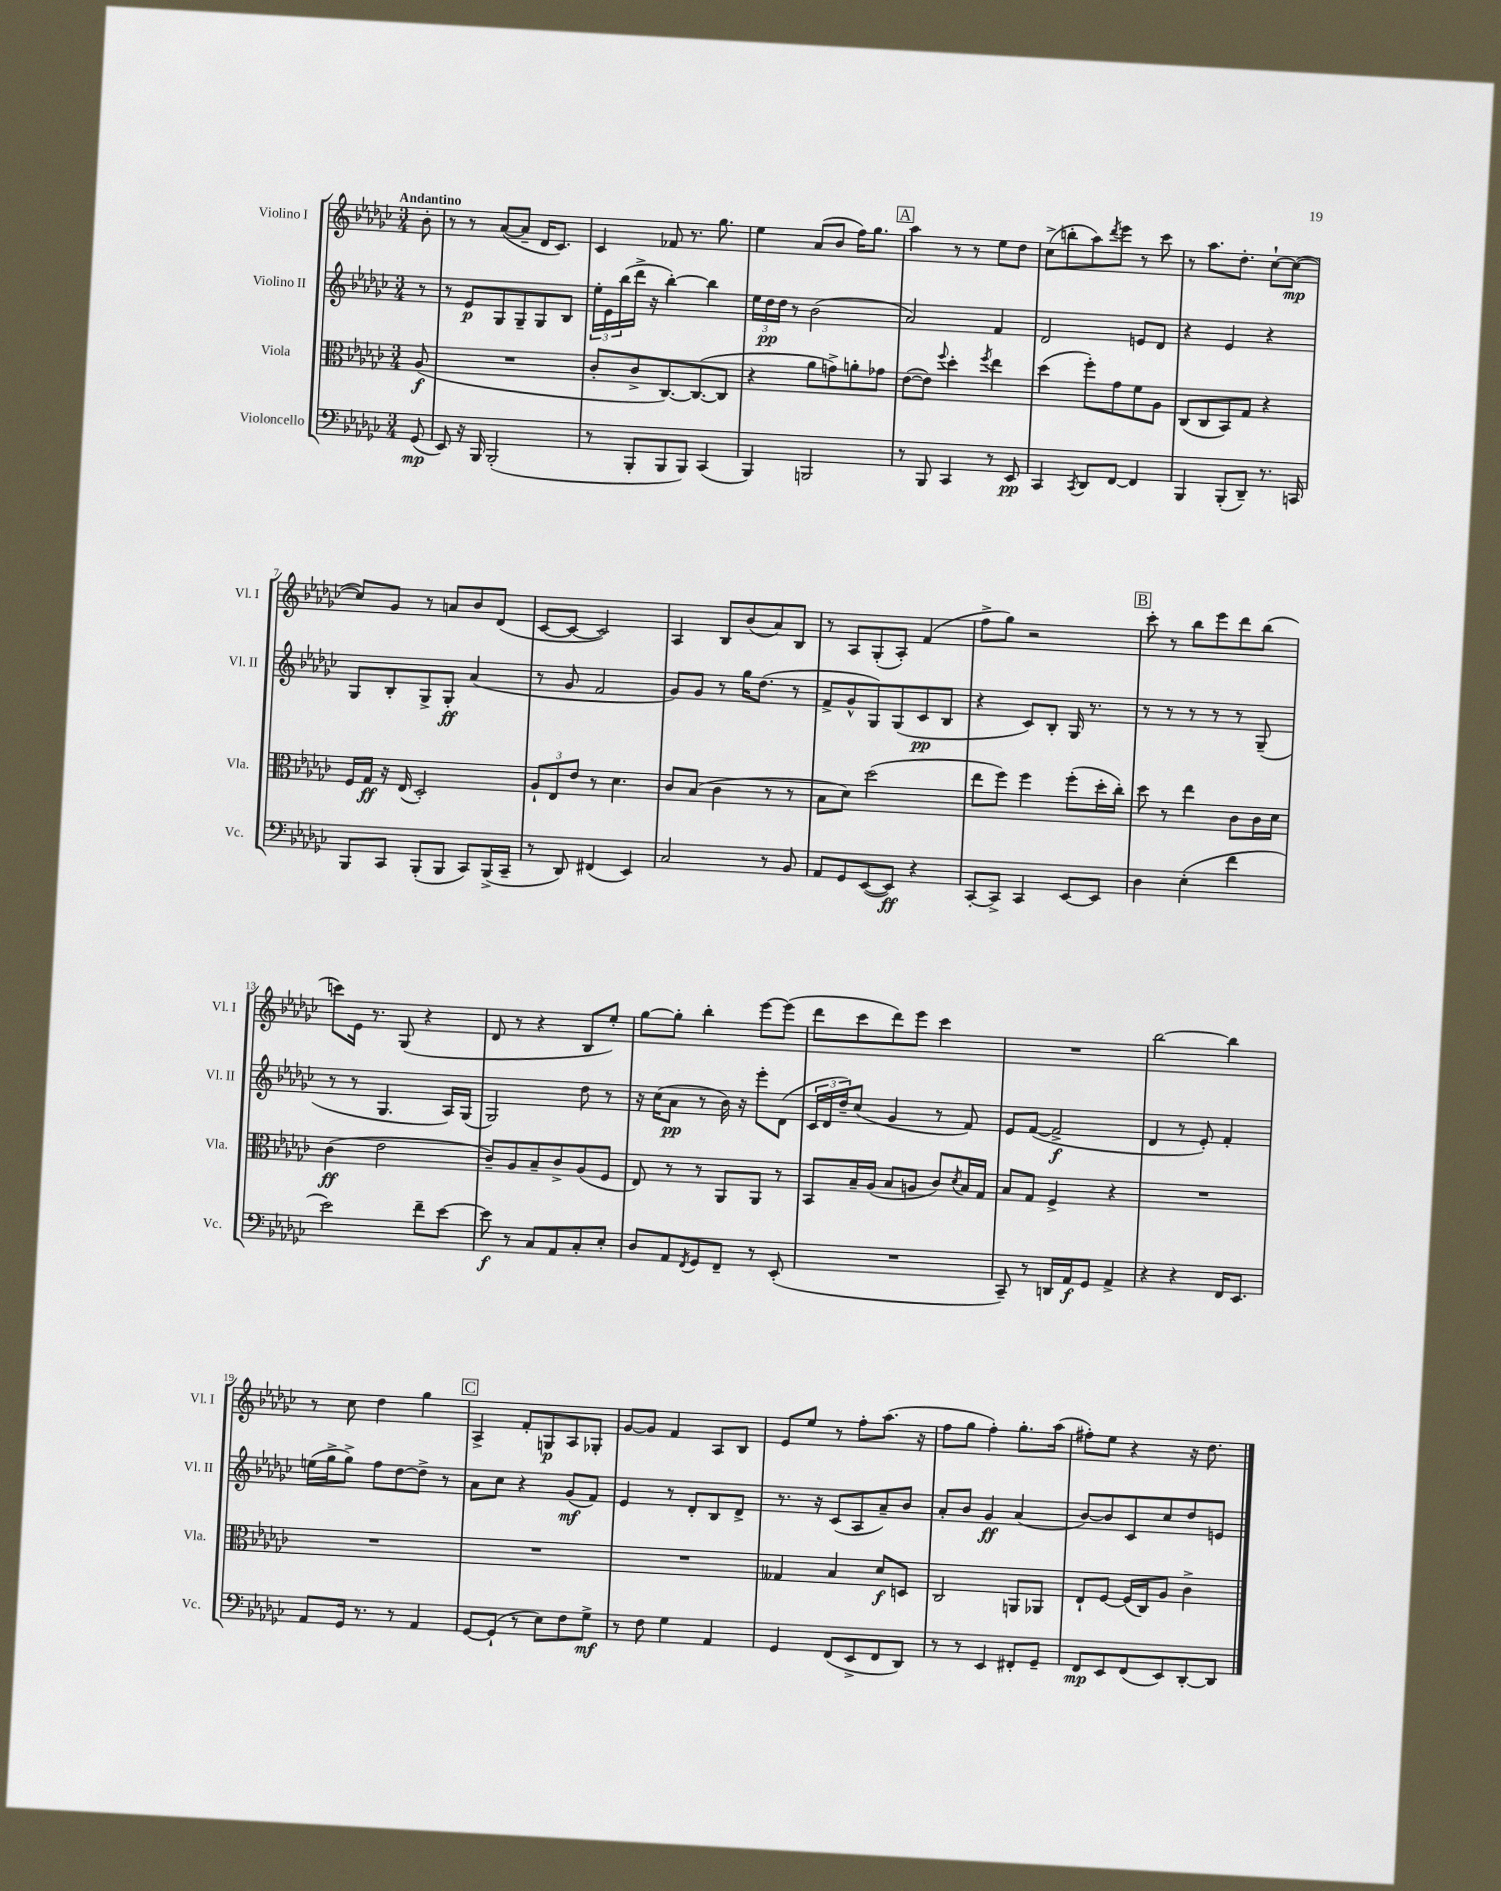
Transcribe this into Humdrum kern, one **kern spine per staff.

**kern	**kern	**kern	**kern
*staff4	*staff3	*staff2	*staff1
*clefF4	*clefC3	*clefG2	*clefG2
*k[b-e-a-d-g-c-]	*k[b-e-a-d-g-c-]	*k[b-e-a-d-g-c-]	*k[b-e-a-d-g-c-]
*M3/4	*M3/4	*M3/4	*M3/4
(8GG-	(8A-	8r	8b-'
=	=	=	=
8EE-)	2.r	8r	8r
16r	.	8e-	8r
16BBB-	.	.	.
(2BBB-'	.	8G-	([8a-
.	.	8G-~	8a-~]
.	.	8G-	16d-
.	.	.	8.c-)
.	.	8B-	.
=	=	=	=
8r	8c-'	24ee-'	4c-
.	.	24e-	.
.	.	(24bb-	.
8BBB-'	8c-^	16ddd-^	.
.	.	16r	.
8BBB-	[8.C-)	[4bb-')	8f-
8BBB-)	.	.	8.r
.	(8.C-_	.	.
(4CC-	.	4bb-]	.
.	.	.	8.gg-
.	8C-]	.	.
=	=	=	=
4BBB-)	4r	24ee-	4ee-
.	.	24dd-	.
.	.	24dd-	.
.	.	8r	.
2BBB	8a-	(2b-	(8a-
.	8g^)	.	8b-
.	8a'	.	16ff)
.	.	.	8.gg-
.	8g-	.	.
=	=	=	=
8r	([8e-	2a-)	4aa-
8BBB-	8e-])	.	.
.	8qqff	.	.
4CC-	4dd-'	.	8r
.	.	.	8r
.	8qff	.	.
8r	4ee-	4f	8ee-
8EE-	.	.	8dd-
=	=	=	=
4CC-	(4dd-	2d-	(8cc-^
.	.	.	8bb'
8qCC-	.	.	.
8DD-	8ff')	.	8aa-)
.	.	.	8qddd-
[8FF	8g-	.	8eee-
4FF]	8f	8e	8r
.	8A-	8d-	8ccc-
=	=	=	=
4BBB-	(8C-	4r	8r
.	8C-	.	8.aa-
(8BBB-'	8BB-)	4e-	.
.	.	.	8.dd-'
8DD-~)	8G-	.	.
8.r	4r	4r	[8cc-`
.	.	.	(8cc-_
16CC	.	.	.
=	=	=	=
8BBB-	16F	8G-	8cc-])
.	16G-	.	.
8CC-	16r	8B-'	8g-
.	(16E-	.	.
(8BBB-'	2D-')	8G-^	8r
8BBB-	.	8G-'	8a
8CC-)	.	(4a-	8b-
(16BBB-^	.	.	(8d-
16CC-~	.	.	.
=	=	=	=
8r	12A-`	8r	[8c-
.	12E-	.	.
8DD-)	.	8g-	8c-_
.	12e-	.	.
(4FF#	8r	2f	2c-])
.	4.d-	.	.
4EE-)	.	.	.
=	=	=	=
2C-	8c-	8g-)	4A-
.	(8B-	8g-	.
.	4c-	8r	8B-
.	.	16gg-	(8b-
.	.	(8.dd-	.
8r	8r	.	8a-)
8BB-	8r	8r	8B-
=	=	=	=
8AA-	8B-	8f^	8r
8GG-	8d-)	8g-^^	8A-
([8EE-	(2dd-	8G-)	(8G-'
8EE-])	.	(8G-	8A-')
4r	.	8c-	(4f
.	.	8B-	.
=	=	=	=
[8CC-'	8ee-	4r	8ff^
8CC-^]	8ff)	.	8gg-)
4CC-	4ff	8c-)	2r
.	.	8B-'	.
[8EE-	(8ff'	16G-	.
.	.	8.r	.
8EE-]	16dd-'	.	.
.	16cc-')	.	.
=	=	=	=
4D-	8dd-	8r	8ccc-'
.	8r	8r	8r
(4E-'	4ee-	8r	8bb-
.	.	8r	8eee-
4f	8c-	8r	8ddd-
.	16c-	(8G-~	(8bb-
.	16d-	.	.
=	=	=	=
2e-)	(4c-	8r	8ccc)
.	.	8r	16e-
.	.	.	8.r
.	2e-	4.G-	.
.	.	.	(8G-
8f~	.	.	4r
[8e-	.	16A-)	.
.	.	(16G-	.
=	=	=	=
8e-]	8c-~)	2G-)	8d-
8r	8A-	.	8r
8C-	8B-~	.	4r
8AA-	8c-^	.	.
8C-'	(8A-	8dd-	8B-
8E-'	8F	8r	8ee-')
=	=	=	=
8D-	8E-)	16r	[8gg-
.	.	(16cc-	.
8AA-	8r	8a-	8gg-']
8qFF	.	.	.
8GG-	8r	8r	4bb-'
8FF~	8AA-	16b-)	.
.	.	16r	.
8r	8AA-	8eee-'	[8eee-
(8EE-'	8r	(8d-	(8eee-]
=	=	=	=
2.r	8BB-	24c-	8ddd-
.	.	24d-	.
.	.	24dd-~)	.
.	16B-~	(8cc-	8ccc-
.	(16A-	.	.
.	8B-	4g-	8ddd-)
.	8A	.	8eee-
.	8c-)	8r	4ccc-
.	8qd-	.	.
.	16B-	8f)	.
.	16G-	.	.
=	=	=	=
8CC-~)	8B-	8e-	2.r
8r	8G-	([8f	.
16DD	4F^	2f^]	.
16AA-	.	.	.
8GG-	.	.	.
4AA-^	4r	.	.
=	=	=	=
4r	2.r	4d-	[2bb-
4r	.	8r	.
.	.	8e-')	.
16FF	.	4f'	4bb-]
8.EE-	.	.	.
=	=	=	=
8AA-	2.r	(16ee	8r
.	.	16gg-^	.
16GG-	.	8gg-^)	8cc-
8.r	.	.	.
.	.	8ff	4dd-
8r	.	[8dd-	.
4AA-	.	8dd-^]	4gg-
.	.	8r	.
=	=	=	=
[8GG-	2.r	8a-	4A-^
(8GG-`]	.	8cc-	.
8r	.	4r	8f'
8E-)	.	.	8G
8F	.	(8g-	8A-
8G-^	.	8f)	8G-'
=	=	=	=
8r	2.r	4e-	[8g-
8F	.	.	8g-]
4G-	.	8r	4f
.	.	8d-'	.
4AA-	.	8B-	8A-
.	.	8d-^	8B-
=	=	=	=
4GG-	4G--	8.r	8e-
.	.	.	8ee-
.	.	16r	.
(8FF	4B-	(8c-	8r
8EE-^	.	8A-	8ff'
8FF	8d-	8a-~)	(8.aa-
8DD-)	8D	8b-	.
.	.	.	16r
=	=	=	=
8r	2C-	8a-'	8ff
8r	.	8b-	8gg-
4EE-	.	4g-	4ff')
8FF#'	8AA	(4a-	8.gg-'
8GG-~	8AA-	.	.
.	.	.	(16aa-
=	=	=	=
8FF	8E-`	[8b-)	8ff#')
8EE-	[8F	8b-]	8ee-
(8FF	(16F]	8c-	4r
.	16C-)	.	.
8EE-)	8A-	8cc-	.
[8DD-'	4c-^	8dd-	16r
.	.	.	8.dd-
8DD-]	.	8e	.
==	==	==	==
*-	*-	*-	*-
